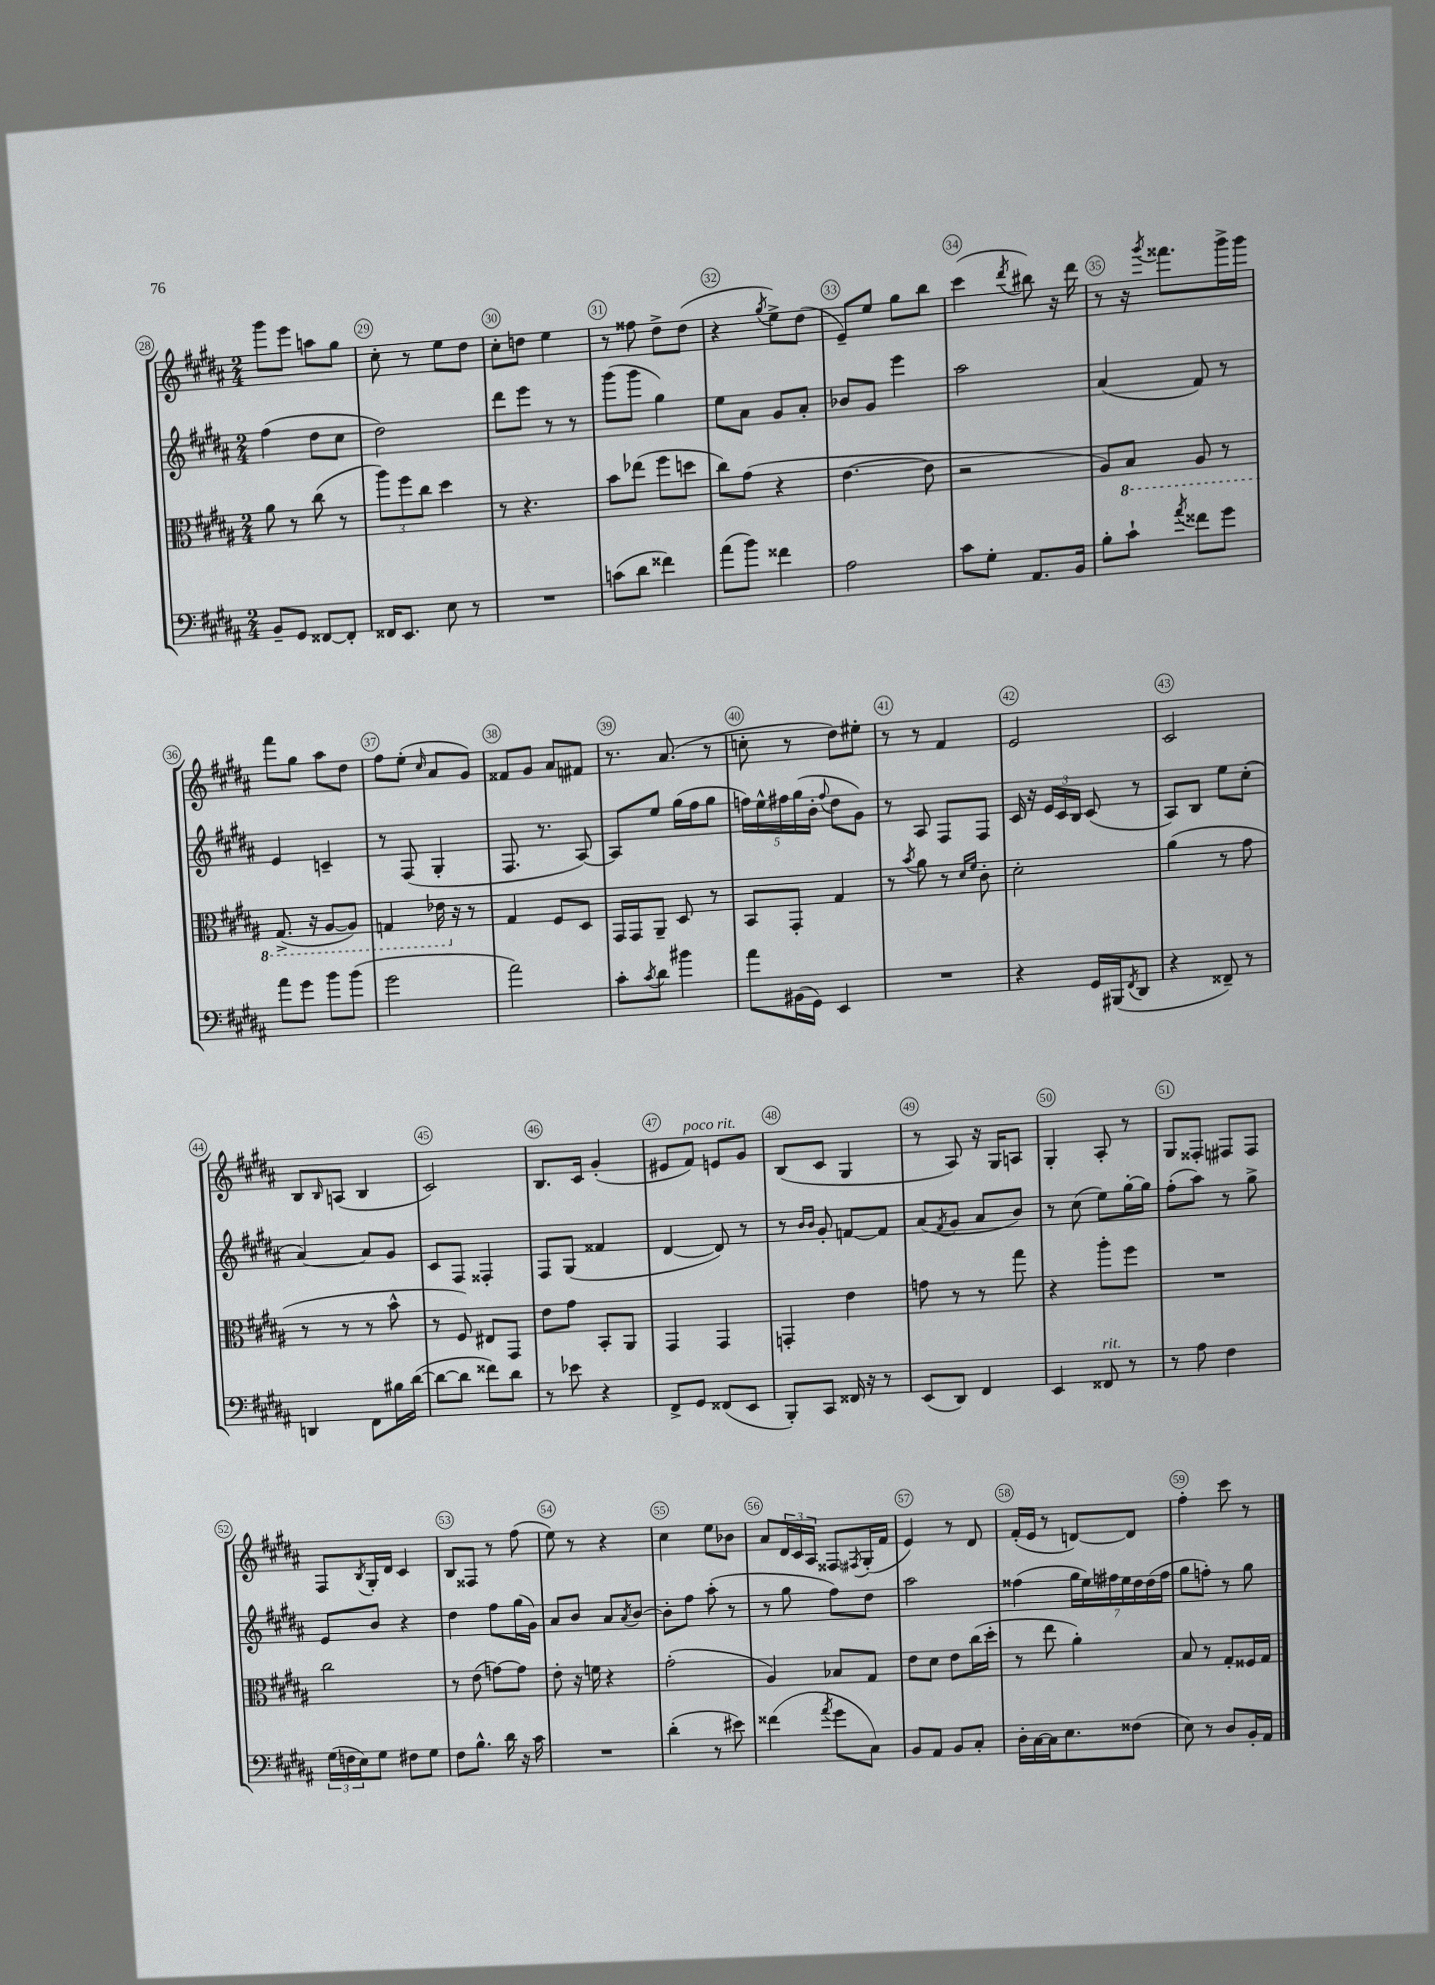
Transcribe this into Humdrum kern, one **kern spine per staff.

**kern	**kern	**kern	**kern
*staff4	*staff3	*staff2	*staff1
*clefF4	*clefC3	*clefG2	*clefG2
*k[f#c#g#d#a#]	*k[f#c#g#d#a#]	*k[f#c#g#d#a#]	*k[f#c#g#d#a#]
*M2/4	*M2/4	*M2/4	*M2/4
8BB~	8a#	(4ff#	8ggg#
8GG#	8r	.	8eee
[8FF##	(8cc#	8dd#	8aa
8FF##']	8r	8cc#	8gg#
=	=	=	=
16FF##	12aa#)	2dd#)	8cc#'
8.EE	.	.	.
.	12ff#	.	.
.	.	.	8r
.	12cc#	.	.
8E	4dd#	.	8ee
8r	.	.	8dd#
=	=	=	=
2r	8r	8ddd#	8cc#'
.	4.r	8eee	8dd
.	.	8r	4ee
.	.	8r	.
=	=	=	=
(8c	8b	(8ggg#	8r
8d#	(8ee-	8ggg#	8ff##
4f##)	8ff#	4gg#)	8dd#^
.	8dd	.	(8dd#
=	=	=	=
(8a#	8cc#)	8ee	4r
8b)	(8g#	8a#	.
.	.	.	8qgg#
4f##	4r	8g#	8ee^)
.	.	8a#'	(8dd#
=	=	=	=
2A#	[4.e	8b-	8e~)
.	.	8g#	8ee
.	.	4eee	8gg#
.	8e]	.	8bb
=	=	=	=
8c#	2r	2aa#	(4ccc#
8G#'	.	.	.
.	.	.	8qddd#
8.AA#	.	.	8bb#)
.	.	.	16r
16BB	.	.	16ddd#
=	=	=	=
8B'	8A#)	(4a#	8r
8c#`	8BB	.	16r
.	.	.	8qggg#
.	.	.	8.fff##
8qa#	.	.	.
8f##	8AA#	8f#)	.
8g#	8r	8r	16ggg#^
.	.	.	16ggg#
=	=	=	=
8a#	(8.GG#^	4e	8fff#
8g#	.	.	8gg#
.	16r	.	.
8b	[8AA#	4c~	8aa#
(8b	8AA#])	.	8dd#
=	=	=	=
2g#	4GG	8r	8ff#
.	.	(8F#	(8ee'
.	.	.	16qqcc#
.	16E-	4G#'	8a#
.	16r	.	.
.	8r	.	8g#)
=	=	=	=
2a#)	4G#	8.F#	8f##
.	.	.	8g#
.	.	8.r	.
.	8F#	.	8a#
.	8D#	[8A#)	8f#
=	=	=	=
8c#'	16GG#	8A#]	8.r
.	16GG#	.	.
8qc#	.	.	.
8d#	8AA#~	8ee	.
.	.	.	(8.a#
4b#	8D#	(16gg#	.
.	.	16ff#	.
.	8r	8gg#	8r
=	=	=	=
8a#	8BB	20ff)	8cc'
.	.	20ee^^	.
.	.	20ff#	.
(16BB#	8GG#'	.	8r
.	.	(20gg#	.
16GG#)	.	.	.
.	.	20b'	.
.	.	8qqff#	.
4EE	4G#	8dd#	8dd#)
.	.	8g#)	8ee#'
=	=	=	=
2r	8r	8r	8r
.	8qb	.	.
.	8a#	8A#	8r
.	8r	8F#	4f#
.	16qqd#	.	.
.	16qqf#	.	.
.	8c#'	8F#	.
=	=	=	=
4r	2d#'	16c#	2e
.	.	16r	.
.	.	24e	.
.	.	24c#	.
.	.	24B	.
16GG#	.	(8c#	.
(16BBB#	.	.	.
8qFF#	.	.	.
8DD#	.	8r	.
=	=	=	=
4r	(4a#	8A#)	2c#
.	.	8B	.
8FF##~)	8r	8ee	.
8r	8g#	(8cc#'	.
=	=	=	=
4DD	8r	[4a#)	8B
.	.	.	16qqB
.	8r	.	(8A
8FF#	8r	8a#]	4B
16B#	8b^^	8g#	.
([16d#	.	.	.
=	=	=	=
8d#_	8r	8c#	2c#)
8d#]	8F#)	8F#	.
8f##)	8E#	4F##'	.
8d#	8GG#	.	.
=	=	=	=
8r	8e	8F#	8.B
8e-	8g#	(8G#	.
.	.	.	16c#
4r	8BB'	4f##	(4g#'
.	8AA#	.	.
=	=	=	=
8FF#^	4GG#	[4d#	8e#
8GG#	.	.	8f#)
(8FF##	4GG#	8d#])	8e
8EE	.	8r	8g#
=	=	=	=
8BBB')	4GG'	8r	(8B
.	.	16qqb	.
.	.	16qqb	.
8CC#	.	8g#'	8c#
16FF##	4e	[8f	4G#
16r	.	.	.
8r	.	8f]	.
=	=	=	=
(8EE	8g	(8a#	8r
.	.	8qf#	.
8DD#)	8r	8g#	8A#)
4FF#	8r	8a#	16r
.	.	.	16G#
.	8gg#	8b)	8A
=	=	=	=
4EE	4r	8r	4G#'
.	.	(8cc#	.
8FF##	8aa#'	8ee)	8A#'
8r	8ff#	[16gg#'	8r
.	.	16gg#]	.
=	=	=	=
8r	2r	(8ff#'	8G#
8A#	.	8aa#)	8F##'
4F#	.	8r	8F#
.	.	8gg#^	8F#
=	=	=	=
(24G#	2cc#	8e	8F#
24F	.	.	.
24E)	.	.	.
.	.	.	8qB
8G#	.	8b	16G#'
.	.	.	16d#
8F#	.	4r	4c#
8G#	.	.	.
=	=	=	=
8F#	8r	4dd#	8B
8.B^^	(8e	.	8F##
.	[8g)	8ff#	8r
16d#	.	.	.
16r	8g]	(16gg#	(8ff#
16c#	.	16g#)	.
=	=	=	=
2r	8e'	8a#	8ee)
.	16r	8b	8r
.	16f	.	.
.	4r	8a#	4r
.	.	8qa#	.
.	.	[8b	.
=	=	=	=
(4d#'	(2g#'	8b']	4cc#
.	.	8ff#	.
8r	.	(8aa#'	8ee
8e#)	.	8r	8b-
=	=	=	=
(4f##	4A#)	8r	8a#
.	.	8gg#	24d#
.	.	.	24c#
.	.	.	24A#
8qa#	.	.	.
8g#	8B-	8ff#)	8F##
.	.	.	8qF#
8C#)	8G#	8dd#	(16G#'
.	.	.	16f#
=	=	=	=
8BB	8e	2aa#	4e)
8AA#	8d#	.	.
8BB	8e	.	8r
8C#'	(16cc#	.	8d#
.	16dd#'	.	.
=	=	=	=
16D#'	8r	(4ff##	(16f#'
[16C#	.	.	16e
16C#]	8ee	.	8r
8.E	.	.	.
.	4a#')	28gg#	[8d)
.	.	28ee)	.
.	.	28ff#	.
.	.	28ee	.
(8F##	.	.	8d]
.	.	28dd#	.
.	.	(28dd#	.
.	.	28ff#	.
=	=	=	=
8E)	8B	8gg#	4ff#'
8r	8r	8ff')	.
8D#	8G#'	8r	8ccc#
16BB'	16F##	8gg#	8r
16AA#	16G#	.	.
==	==	==	==
*-	*-	*-	*-
